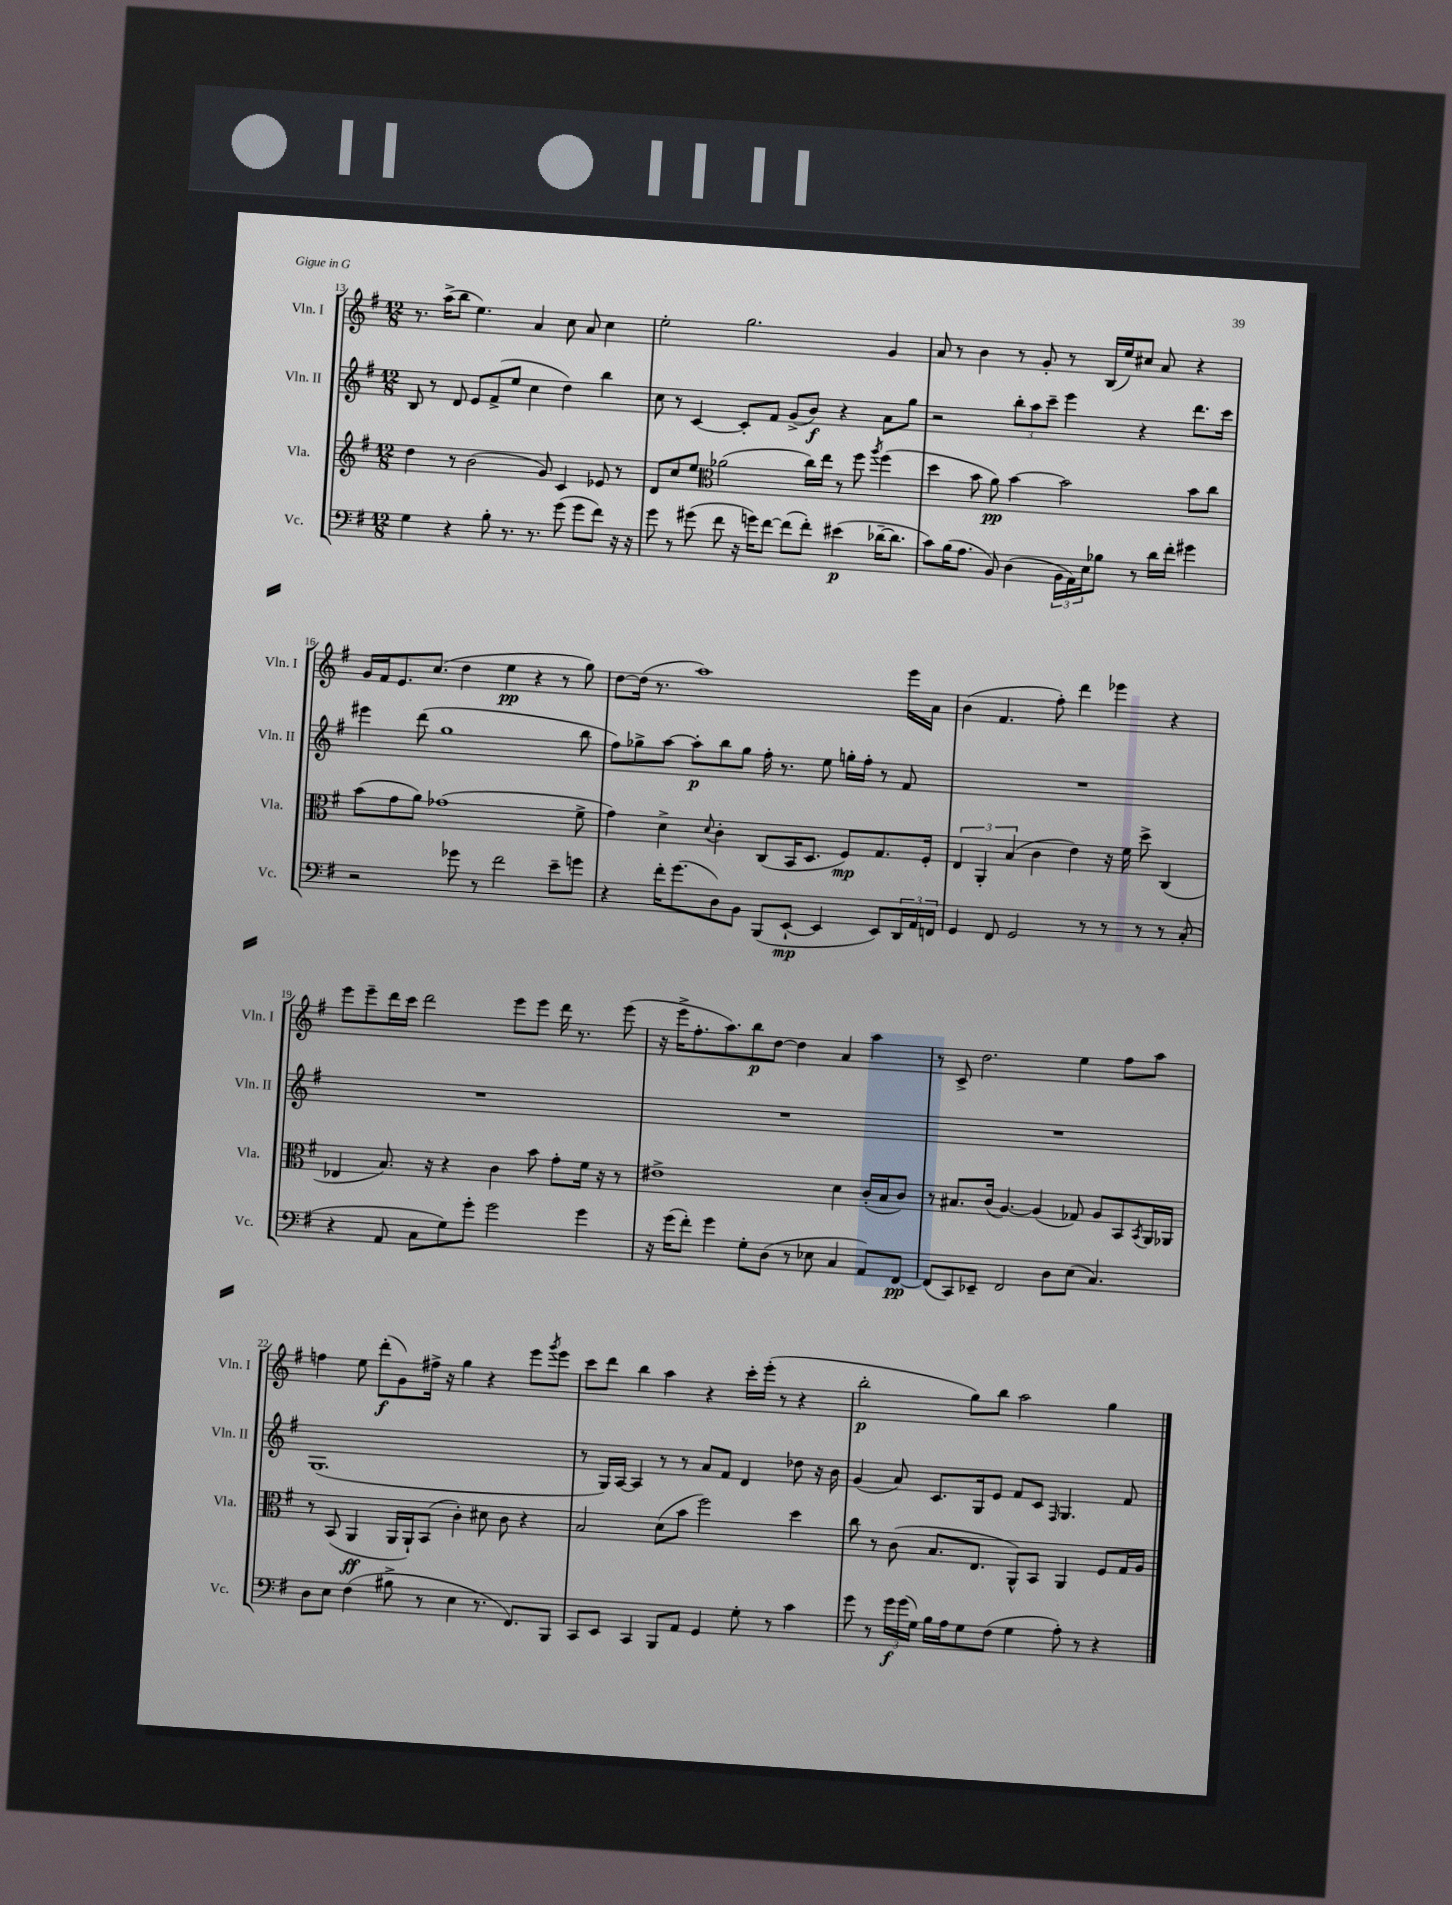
<<
\new StaffGroup <<
\new Staff = "s0" \with { instrumentName = "Vln. I" shortInstrumentName = "Vln. I" } {
    \clef treble \key g \major \numericTimeSignature \time 12/8
    r8. a''16->( b''8 e''4.) a'4 c''8 a'8 c''4 |
    e''2-. g''2. g'4 |
    a'8 r8 b'4 r8 g'8-. r8 b16( e''16) cis''8 a'8 r4 |
    g'16 fis'16 e'8. c''8.( d''4 e''4\pp r4 r8 g''8) |
    d''8~ d''16( r8. a''1) e'''16 a'16 |
    b'4( fis'4. fis''8-.) d'''4 ees'''4 r4 |
    e'''8 e'''8-- d'''16 c'''16 d'''2 e'''8 e'''8 d'''16 r8. e'''8( |
    r16 e'''16-> fis''8.-. a''8.) b''8\p d''8~ d''4 a'4 a''4 |
    r8 c'8-> d''2. e''4 fis''8 a''8 |
    f''4 e''8 d'''8-.\f( g'8) fis''16-> r16 g''4 r4 e'''8 \acciaccatura { g'''8 } e'''8 |
    c'''8 d'''8 b''4 a''4 r4 c'''16-. e'''16-.( r8 r4 |
    b''2-.\p g''8) b''8 a''2 g''4 \bar "|." |
}
\new Staff = "s1" \with { instrumentName = "Vln. II" shortInstrumentName = "Vln. II" } {
    \clef treble \key g \major \numericTimeSignature \time 12/8
    b8 r8 d'8 e'8 fis'8->( e''8 c''4 d''4) b''4 |
    c''8 r8 c'4~ c'8-. fis'8 g'8->( b'8\f) r4 a'8 g''8 |
    r2 \tuplet 3/2 { b''8-. a''8 c'''8-- } e'''4 r4 d'''8. c'''16 |
    eis'''4 d'''8( g''1 b''8 |
    fis''8) ges''8-> a''8~ a''8-.\p b''8 ges''8 fis''16-. r8. e''8 g''16-. fis''16-. r8 fis'8 |
    R1. |
    R1. |
    R1. |
    R1. |
    g1.( |
    r8 g16) a16~ a4 r8 r8 a'8 fis'8 d'4 des''8 r16 b'16 |
    g'4( a'8) c'8. g16 e'8 fis'8 c'8 \grace { fis16 } g4. fis'8 \bar "|." |
}
\new Staff = "s2" \with { instrumentName = "Vla." shortInstrumentName = "Vla." } {
    \clef treble \key g \major \numericTimeSignature \time 12/8
    d''4 r8 b'2( g'8) c'4 ees'8 r8 |
    d'8 c''8 e''8 \clef alto aes'2( c''16) e''16 r8 fis''8 \acciaccatura { a''8 } fis''4( |
    d''4 b'8 a'8\pp) b'4~ b'2 b'8 c''8 |
    b'8( g'8 a'8) ges'1( fis'8-> |
    g'4) d'4-> \appoggiatura { d'8 } c'4-. c8( b,16 d8. fis8\mp) g8. fis16-. |
    \tuplet 3/2 { e4 a,4-. b4( } c'4 e'4) r16 fis'16 d''8-> c4( |
    ees4 b8.) r16 r4 c'4 b'8 g'8-. fis'16 r16 r8 |
    eis'1-> d'4 c'16-.( b16 c'8) |
    r8 bis8. c'16( a4.~) a4( ges8) a8 b,8 \acciaccatura { b,8 } a,16 aes,16 |
    r8 b,8( a,4\ff a,16 a,16-!) b,8( c'4-.) dis'8 c'8 r4 |
    b2 d'8( b'8 fis''2) d''4 |
    c''8 r8 c'8( b8. e8. a,8-^) b,8 a,4 fis8 g16 a16 \bar "|." |
}
\new Staff = "s3" \with { instrumentName = "Vc." shortInstrumentName = "Vc." } {
    \clef bass \key g \major \numericTimeSignature \time 12/8
    g4 r4 b8-. r8. r8. g'8( g'8 fis'8) r16 r16 |
    g'8 r8 gis'8( fis'8 r16 g'16) fis'8~ fis'8( fis'8-.) eis'4\p( des'16~-- des'8. |
    c'8) b16( a8. b,8) d4( \tuplet 3/2 { b,16 a,16) e16 } bes8 r8 d'16 fis'16-. gis'4 |
    r2 ges'8 r8 fis'2 e'8-- g'8 |
    r4 fis'16-. g'8.( d8) b,8 b,,8( e,8~-!\mp e,4 e,8) \tuplet 3/2 { d,16 a,16 f,16 } |
    g,4 fis,8 g,2 r8 r8 r8 r8 c8-.( |
    r4 a,8 c8 g8) g'8-. g'2 g'4 |
    r16 g'16( fis'8-.) g'4 g8-. d8( r8 ees8 c4 a,8) fis,8~\pp |
    fis,8( c,8) ees,8-- fis,2 d8 e8( c4.) |
    d8 e8 fis4( bis8-> r8 e4 r8. fis,8.) b,,8 |
    c,8 e,8 c,4 b,,8 a,8 g,4 g8-. r8 c'4 |
    g'8 r8 \tuplet 3/2 { g'16\f g'16( g16) } b16 a16 g8 fis8( g4 a8-.) r8 r4 \bar "|." |
}
>>
>>
\layout { \context { \Score currentBarNumber = #13 } }
